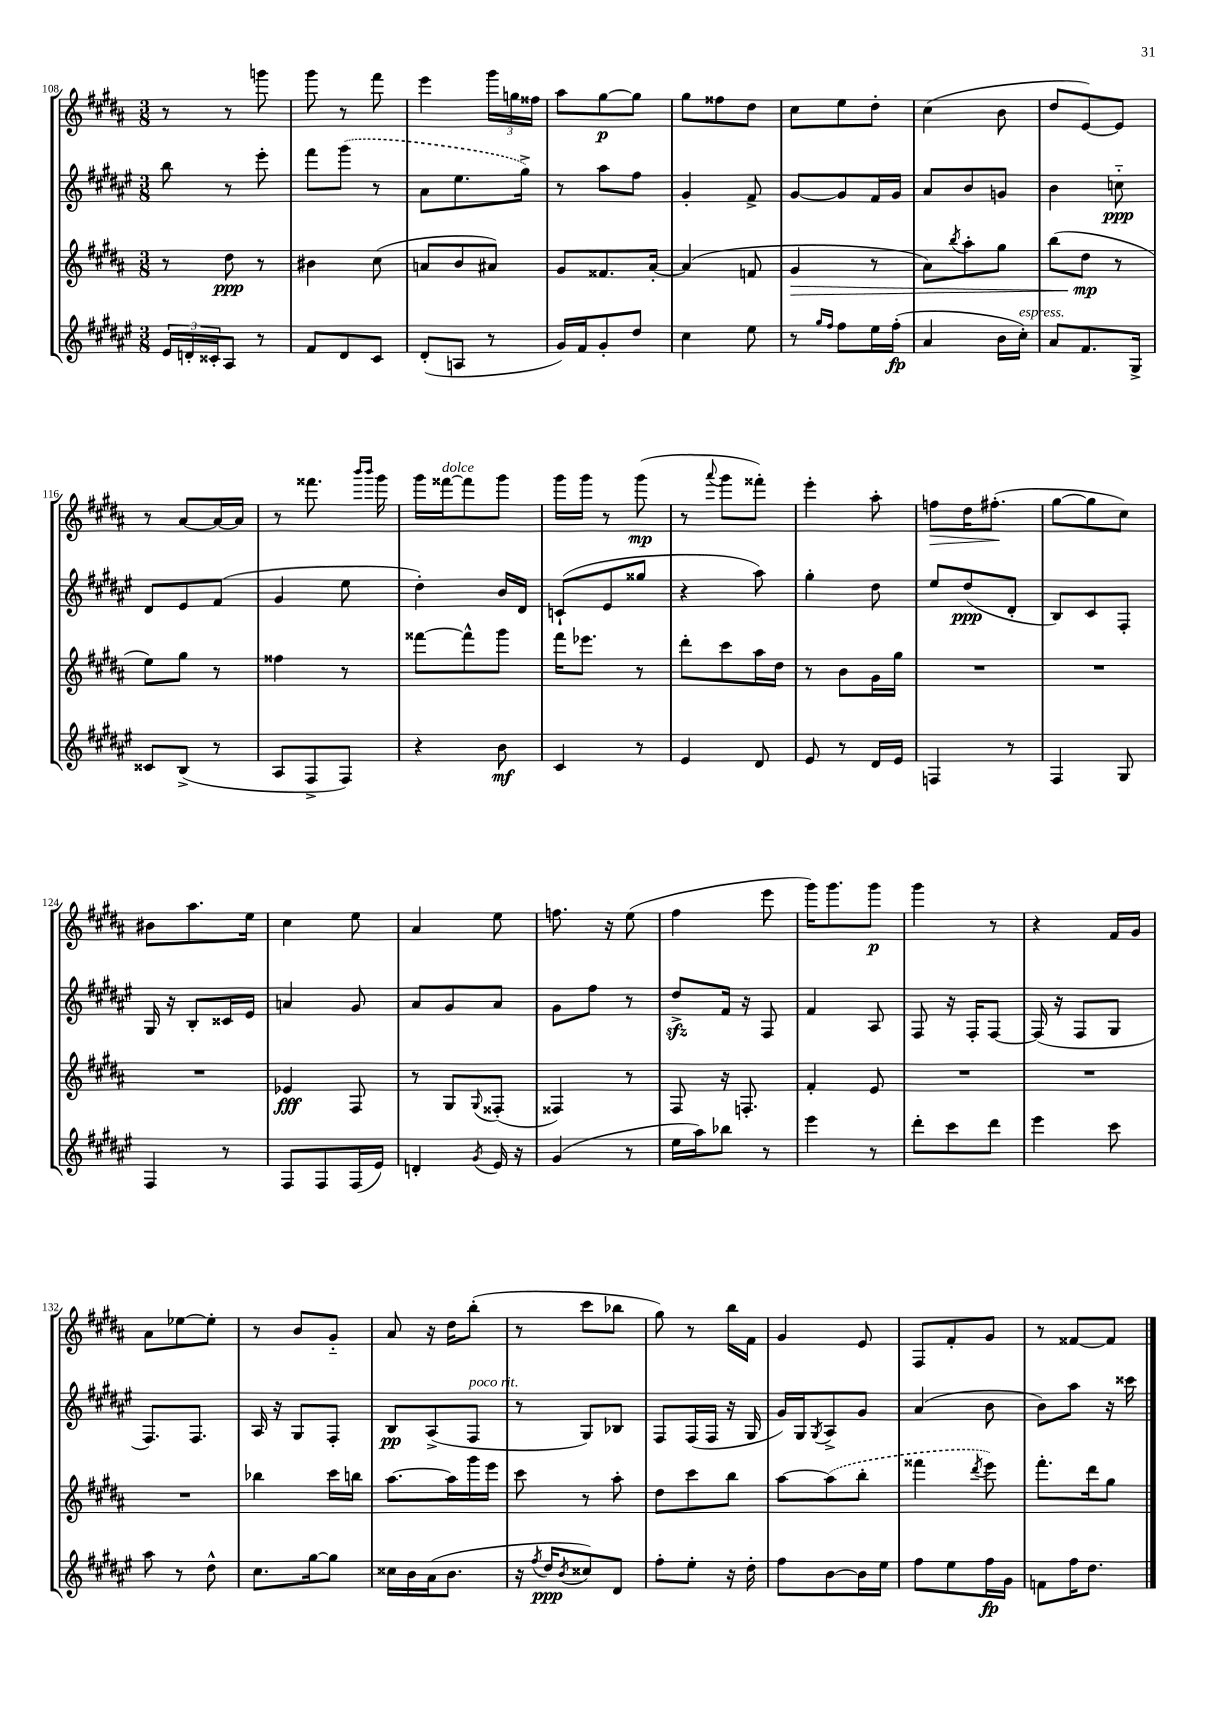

**kern	**kern	**kern	**kern
*staff4	*staff3	*staff2	*staff1
*clefG2	*clefG2	*clefG2	*clefG2
*k[f#c#g#d#a#e#]	*k[f#c#g#d#a#]	*k[f#c#g#d#a#e#]	*k[f#c#g#d#a#]
*M3/8	*M3/8	*M3/8	*M3/8
24e#	8r	8bb	8r
24d'	.	.	.
24c##'	.	.	.
8A#	8dd#	8r	8r
8r	8r	8eee#'	8ggg
=	=	=	=
8f#	4b#	8fff#	8ggg#
8d#	.	(8ggg#	8r
8c#	(8cc#	8r	8fff#
=	=	=	=
(8d#'	8a	8a#	4eee
8A	8b	8.ee#	.
8r	8a#)	.	24ggg#
.	.	.	24gg
.	.	16gg#^)	.
.	.	.	24ff##
=	=	=	=
16g#)	8g#	8r	8aa#
16f#	.	.	.
8g#'	8.f##	8aa#	[8gg#
8dd#	.	8ff#	8gg#]
.	[16a#'	.	.
=	=	=	=
4cc#	(4a#]	4g#'	8gg#
.	.	.	8ff##
8ee#	8f	8f#^	8dd#
=	=	=	=
8r	4g#	[8g#	8cc#
16qqgg#	.	.	.
16qqff#	.	.	.
8ff#	.	8g#]	8ee
16ee#	8r	16f#	8dd#'
(16ff#'	.	16g#	.
=	=	=	=
4a#	8a#)	8a#	(4cc#
.	8qbb	.	.
.	8aa#'	8b	.
16b	8gg#	8g	8b
16cc#')	.	.	.
=	=	=	=
8a#	(8bb	4b	8dd#
8.f#	8dd#	.	[8e)
.	8r	8cc'~	8e]
16G#^	.	.	.
=	=	=	=
8c##	8ee)	8d#	8r
(8B^	8gg#	8e#	[8a#
8r	8r	(8f#	16a#_
.	.	.	16a#]
=	=	=	=
8A#	4ff##	4g#	8r
8F#^	.	.	8.fff##
8F#)	8r	8ee#	.
.	.	.	16qqbbb
.	.	.	16qqbbb
.	.	.	16ggg#
=	=	=	=
4r	[8fff##	4dd#')	16ggg#
.	.	.	[16fff##
.	8fff##^^]	.	8fff##]
8b	8ggg#	16b	8ggg#
.	.	16d#	.
=	=	=	=
4c#	16fff#	(8c`	16ggg#
.	8.eee-	.	16ggg#
.	.	8e#	8r
8r	8r	8gg##	(8ggg#
=	=	=	=
4e#	8ddd#'	4r	8r
.	.	.	8qqaaa#
.	8ccc#	.	8ggg#
8d#	16aa#	8aa#)	8fff##')
.	16dd#	.	.
=	=	=	=
8e#	8r	4gg#'	4eee'
8r	8b	.	.
16d#	16g#	8dd#	8aa#'
16e#	16gg#	.	.
=	=	=	=
4F	4.r	8ee#	8ff
.	.	(8dd#	16dd#
.	.	.	(8.ff#'
8r	.	8d#'	.
=	=	=	=
4F#	4.r	8B)	[8gg#
.	.	8c#	8gg#]
8G#	.	8F#'	8cc#)
=	=	=	=
4F#	4.r	16G#	8b#
.	.	16r	.
.	.	8B'	8.aa#
8r	.	16c##	.
.	.	16e#	16ee
=	=	=	=
8F#	4e-	4a	4cc#
8F#	.	.	.
(16F#	8F#	8g#	8ee
16e#)	.	.	.
=	=	=	=
4d'	8r	8a#	4a#
.	8G#	8g#	.
8qg#	8qqG#	.	.
16e#	(8F##'	8a#	8ee
16r	.	.	.
=	=	=	=
(4g#	4F##)	8g#	8.ff
.	.	8ff#	.
.	.	.	16r
8r	8r	8r	(8ee
=	=	=	=
16ee#	8F#	8dd#^	4ff#
16aa#)	.	.	.
8bb-	16r	16f#	.
.	8.F'	16r	.
8r	.	8F#	8eee
=	=	=	=
4eee#	4f#'	4f#	16ggg#)
.	.	.	8.ggg#
8r	8e	8A#	8ggg#
=	=	=	=
8ddd#'	4.r	8F#	4ggg#
8ccc#	.	16r	.
.	.	16F#'	.
8ddd#	.	[8F#	8r
=	=	=	=
4eee#	4.r	(16F#]	4r
.	.	16r	.
.	.	8F#	.
8ccc#	.	8G#	16f#
.	.	.	16g#
=	=	=	=
8aa#	4.r	8.F#)	8a#
8r	.	.	[8ee-
.	.	8.F#	.
8dd#^^	.	.	8ee-']
=	=	=	=
8.cc#	4bb-	16A#	8r
.	.	16r	.
.	.	8G#	8b
[16gg#	.	.	.
8gg#]	16ccc#	8F#'	8g#'~
.	16bb	.	.
=	=	=	=
16cc##	[8.aa#	8B	8a#
16b	.	.	.
(16a#	.	(8A#^	16r
8.b	16aa#]	.	16dd#
.	16ggg#	8F#	(8bb'
.	16eee	.	.
=	=	=	=
16r	8ccc#	8r	8r
8qff#	.	.	.
16dd#	.	.	.
8qb	.	.	.
8cc##)	8r	8G#)	8ccc#
8d#	8aa#'	8B-	8bb-
=	=	=	=
8ff#'	8dd#	8F#	8gg#)
8ee#'	8ccc#	(16F#	8r
.	.	16F#	.
16r	8bb	16r	16bb
16dd#'	.	16G#	16f#
=	=	=	=
8ff#	[8aa#	16g#)	4g#
.	.	16G#	.
.	.	8qG#	.
[8b	(8aa#]	8A#^	.
16b]	8bb'	8g#	8e
16ee#	.	.	.
=	=	=	=
8ff#	4fff##	(4a#	8F#
8ee#	.	.	8f#'
.	8qddd#	.	.
16ff#	8eee)	8b	8g#
16g#	.	.	.
=	=	=	=
8f	8.fff#'	8b)	8r
16ff#	.	8aa#	[8f##
8.dd#	16ddd#	.	.
.	8gg#	16r	8f##]
.	.	16ccc##	.
==	==	==	==
*-	*-	*-	*-
